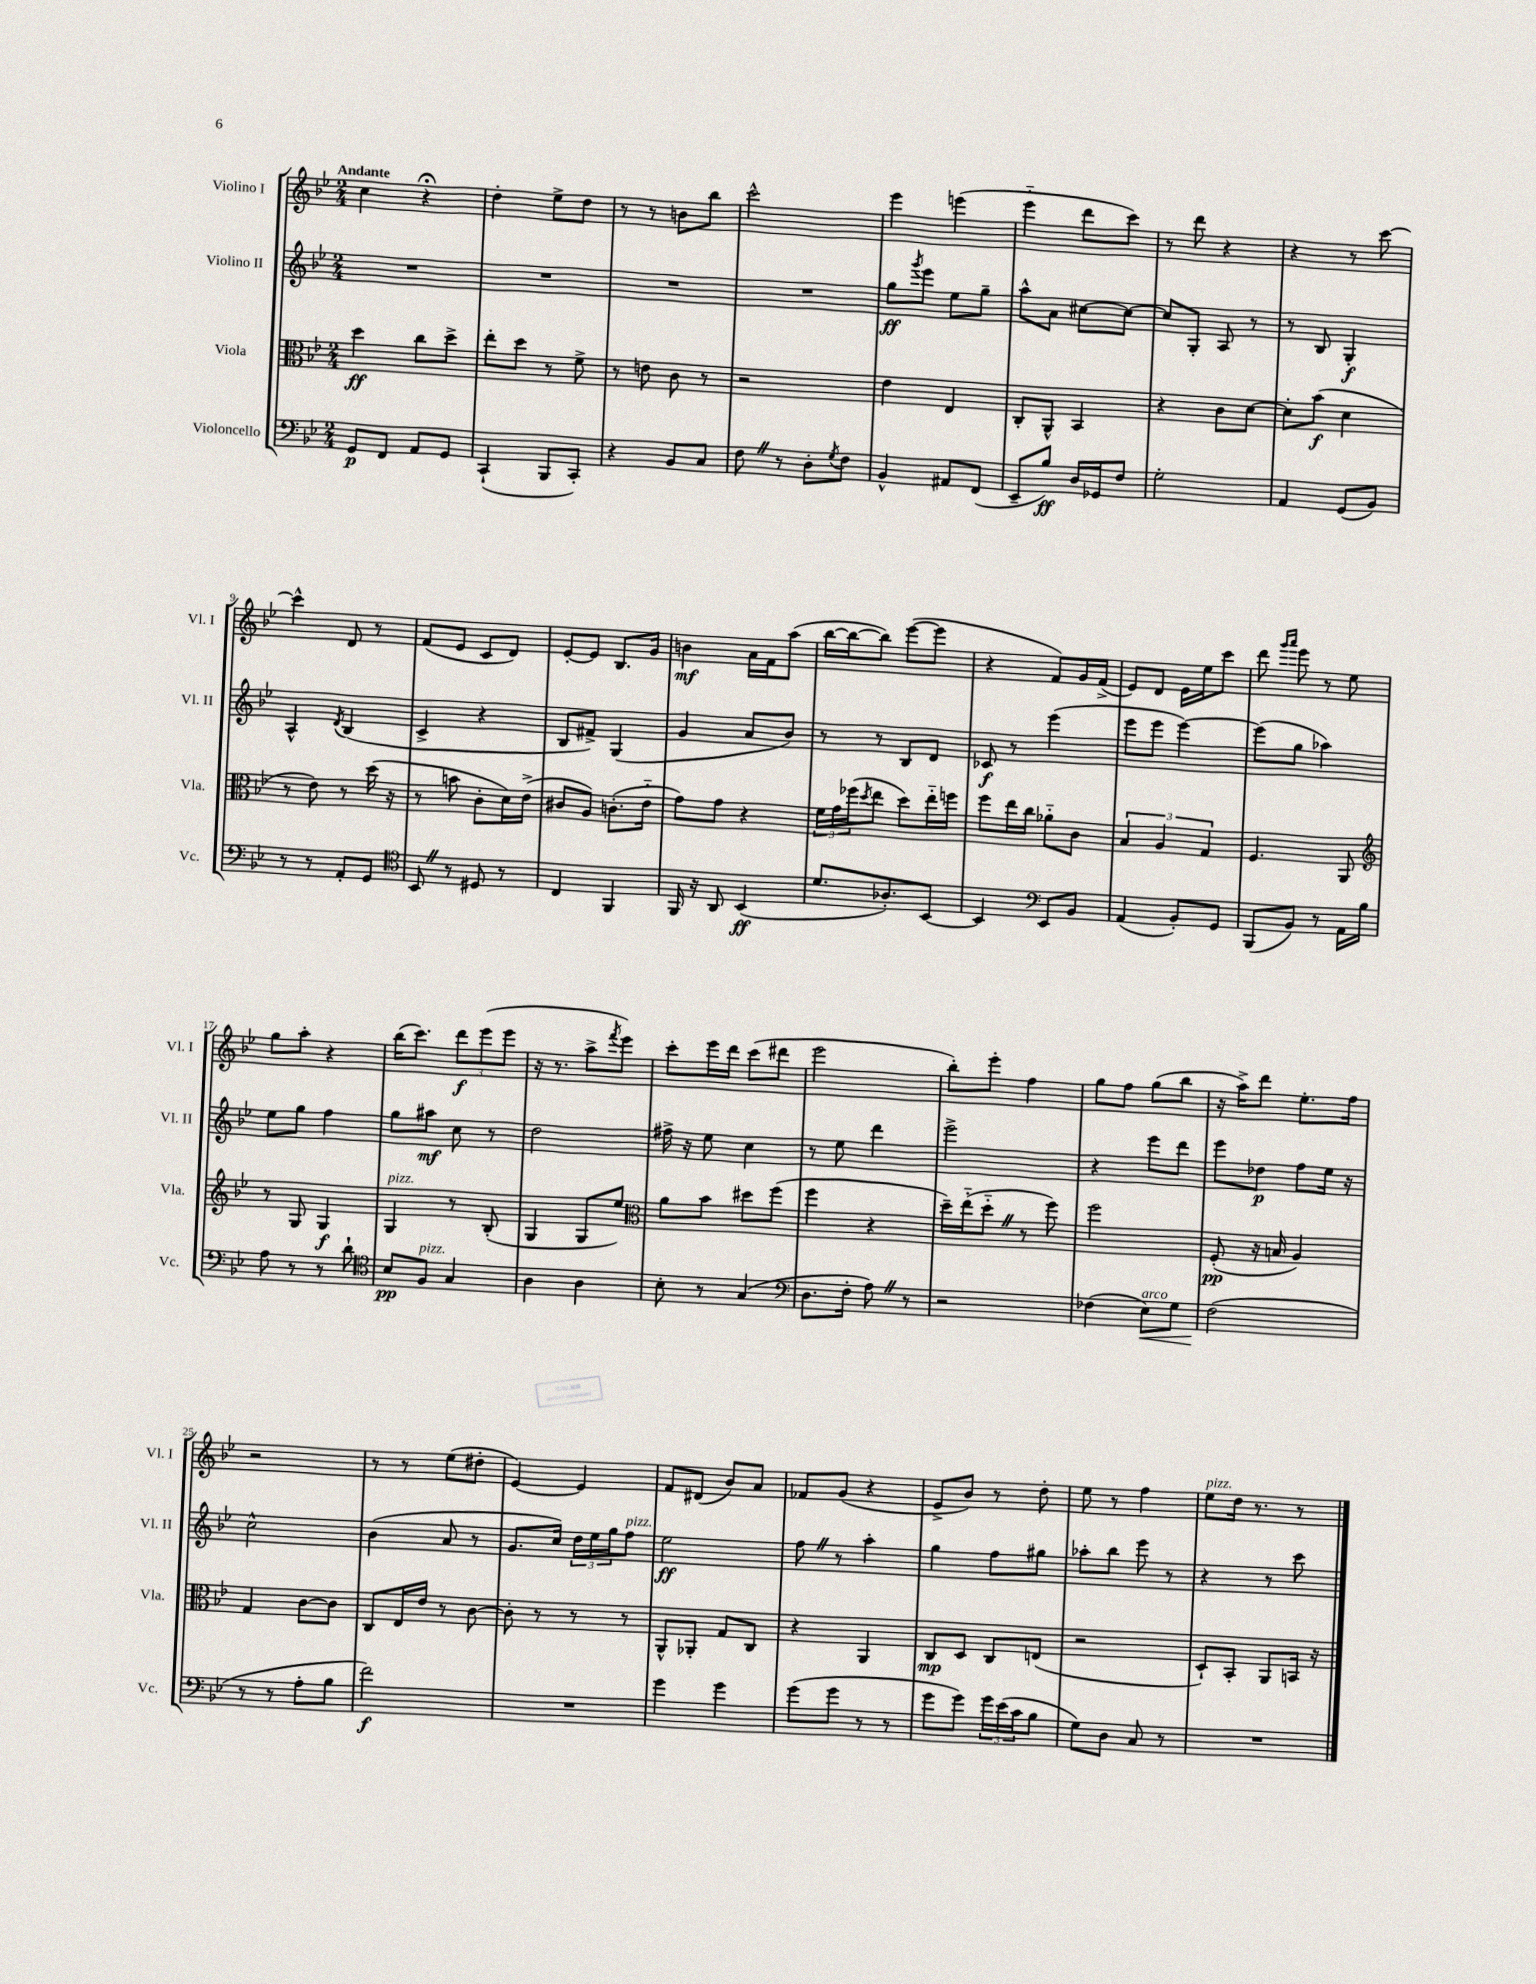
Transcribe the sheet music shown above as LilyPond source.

<<
\new StaffGroup <<
\new Staff = "s0" \with { instrumentName = "Violino I" shortInstrumentName = "Vl. I" } {
    \clef treble \key bes \major \numericTimeSignature \time 2/4 \tempo "Andante"
    c''4 r4\fermata |
    d''4-. ees''8-> d''8 |
    r8 r8 b'8 bes''8 |
    c'''2-^ |
    ees'''4 e'''4( |
    ees'''4-_ d'''8 c'''8) |
    r8 d'''8 r4 |
    r4 r8 c'''8~ |
    c'''4-^ d'8 r8 |
    f'8( ees'8 c'8 d'8) |
    ees'8~-. ees'8 bes8. g'16 |
    b'4\mf a'16 f'16 a''8( |
    bes''16~ bes''16~ bes''8) ees'''8~( ees'''8 |
    r4 f'8) g'16 f'16->( |
    ees'8) d'8 ees'16 ees''16 c'''8 |
    d'''8 \grace { g'''16 a'''16 } ees'''8 r8 ees''8 |
    g''8 a''8-. r4 |
    bes''16( c'''8.) \tuplet 3/2 { d'''8\f ees'''8( ees'''8 } |
    r16 r8. a''8-> \acciaccatura { f'''8 } ees'''8) |
    c'''8-. ees'''16 d'''16 c'''8( dis'''8 |
    ees'''2 |
    bes''8-.) ees'''8-. f''4 |
    g''8 f''8 g''8( bes''8 |
    r16 a''16->) d'''8 ees''8.-. f''16 |
    r2 |
    r8 r8 ees''8( dis''8-. |
    ees'4~) ees'4 |
    f'8 dis'8( bes'8) a'8 |
    fes'8 g'8( r4 |
    ees'8-> bes'8) r8 d''8-. |
    ees''8 r8 f''4 |
    ees''8^\markup { \italic "pizz." } d''16 r8. r8 \bar "|." |
}
\new Staff = "s1" \with { instrumentName = "Violino II" shortInstrumentName = "Vl. II" } {
    \clef treble \key bes \major \numericTimeSignature \time 2/4
    R2 |
    R2 |
    R2 |
    R2 |
    g''8\ff \acciaccatura { g'''8 } ees'''8 ees''8 g''8-- |
    a''8-^ a'8 cis''8~ cis''8~ |
    cis''8 g8-. a8 r8 |
    r8 bes8 g4-.\f |
    a4-^ \acciaccatura { d'8 } bes4( |
    c'4-> r4 |
    bes8 fis'8->) g4( |
    g'4 a'8 bes'8) |
    r8 r8 bes8 d'8 |
    ces'8\f r8 ees'''4( |
    ees'''8 ees'''8 ees'''4~) |
    ees'''8( g''8 aes''4) |
    ees''8 g''8 f''4 |
    g''8 ais''8\mf c''8 r8 |
    d''2 |
    fis''16-> r16 ees''8 c''4 |
    r8 ees''8 d'''4 |
    ees'''2-> |
    r4 ees'''8 d'''8 |
    ees'''8 des''8\p f''8 ees''16 r16 |
    c''2-^ |
    bes'4( a'8 r8 |
    g'8. c''16) \tuplet 3/2 { d''16 ees''16 g''16 } f''8^\markup { \italic "pizz." } |
    ees''2\ff |
    f''8 \once \override BreathingSign.text = \markup { \musicglyph "scripts.caesura.straight" } \breathe r8 a''4-. |
    g''4 f''8 gis''8 |
    aes''8-. bes''8 ees'''8 r8 |
    r4 r8 c'''8 \bar "|." |
}
\new Staff = "s2" \with { instrumentName = "Viola" shortInstrumentName = "Vla." } {
    \clef alto \key bes \major \numericTimeSignature \time 2/4
    d''4\ff c''8 d''8-> |
    ees''8-. d''8 r8 f'8-> |
    r8 e'8 c'8 r8 |
    r2 |
    ees'4 ees4 |
    c8-. a,8-^ bes,4 |
    r4 c'8 d'8~ |
    d'8-. bes'8\f( d'4 |
    r8 ees'8) r8 d''16( r16 |
    r8 b'8 c'8-. d'16) ees'16->( |
    cis'8 a8) c'8.-.( ees'16-_ |
    g'8) g'8 r4 |
    \tuplet 3/2 { f'16 g'16 fes''16( } \acciaccatura { d''8 } ees''8 d''8) ees''16-_ f''16 |
    f''8 ees''16 c''16 aes'8-_ c'8 |
    \tuplet 3/2 { bes4 a4 g4 } |
    f4. a,8 |
    \clef treble r8 g8 g4\f |
    g4^\markup { \italic "pizz." } r8 bes8-.( |
    g4 g8 ees''8) |
    \clef alto a'8 bes'8 dis''8 f''8( |
    f''4 r4 |
    d''16--) ees''16-_( d''8-_ \once \override BreathingSign.text = \markup { \musicglyph "scripts.caesura.straight" } \breathe r8 f''8) |
    f''2 |
    f8-.\pp( r16 b16 a4) |
    g4 c'8~ c'8 |
    c8 ees16 ees'16 r8 c'8~ |
    c'8-. r8 r8 r8 |
    a,8-^ aes,8-. g8 c8 |
    r4 a,4 |
    c8\mp d8 c8 e8( |
    r2 |
    d8-!) bes,8-. a,8 b,16 r16 \bar "|." |
}
\new Staff = "s3" \with { instrumentName = "Violoncello" shortInstrumentName = "Vc." } {
    \clef bass \key bes \major \numericTimeSignature \time 2/4
    g,8\p f,8 a,8 g,8 |
    c,4-!( bes,,8 c,8-.) |
    r4 bes,8 c8 |
    f8 \once \override BreathingSign.text = \markup { \musicglyph "scripts.caesura.straight" } \breathe r8 d8-. \acciaccatura { g8 } f8 |
    bes,4-^ ais,8 f,8( |
    ees,8-- bes8\ff) d16 ges,16 f8 |
    g2-. |
    a,4 g,8( bes,8) |
    r8 r8 a,8-. g,8 |
    \clef tenor bes,8 \once \override BreathingSign.text = \markup { \musicglyph "scripts.caesura.straight" } \breathe r8 dis8 r8 |
    c4 f,4 |
    f,16 r16 a,8 bes,4\ff( |
    d'8. aes8.-.) bes,8~ |
    bes,4 \clef bass ees,8 bes,8 |
    a,4( bes,8-.) g,8 |
    bes,,8( bes,8) r8 a,16 bes16 |
    a8 r8 r8 d'8-! |
    \clef tenor bes8\pp f8^\markup { \italic "pizz." } g4 |
    a4 a4 |
    bes8-. r8 g4( |
    \clef bass d8. f16-. a8) \once \override BreathingSign.text = \markup { \musicglyph "scripts.caesura.straight" } \breathe r8 |
    r2 |
    fes4( ees8\<^\markup { \italic "arco" }) g8 |
    f2\!( |
    r8 r8 a8-. bes8 |
    f'2\f) |
    R2 |
    g'4 g'4 |
    g'8( g'8 r8 r8 |
    g'8 g'8) \tuplet 3/2 { g'16 ees'16( c'16 } bes8 |
    g8) d8 c8 r8 |
    R2 \bar "|." |
}
>>
>>
